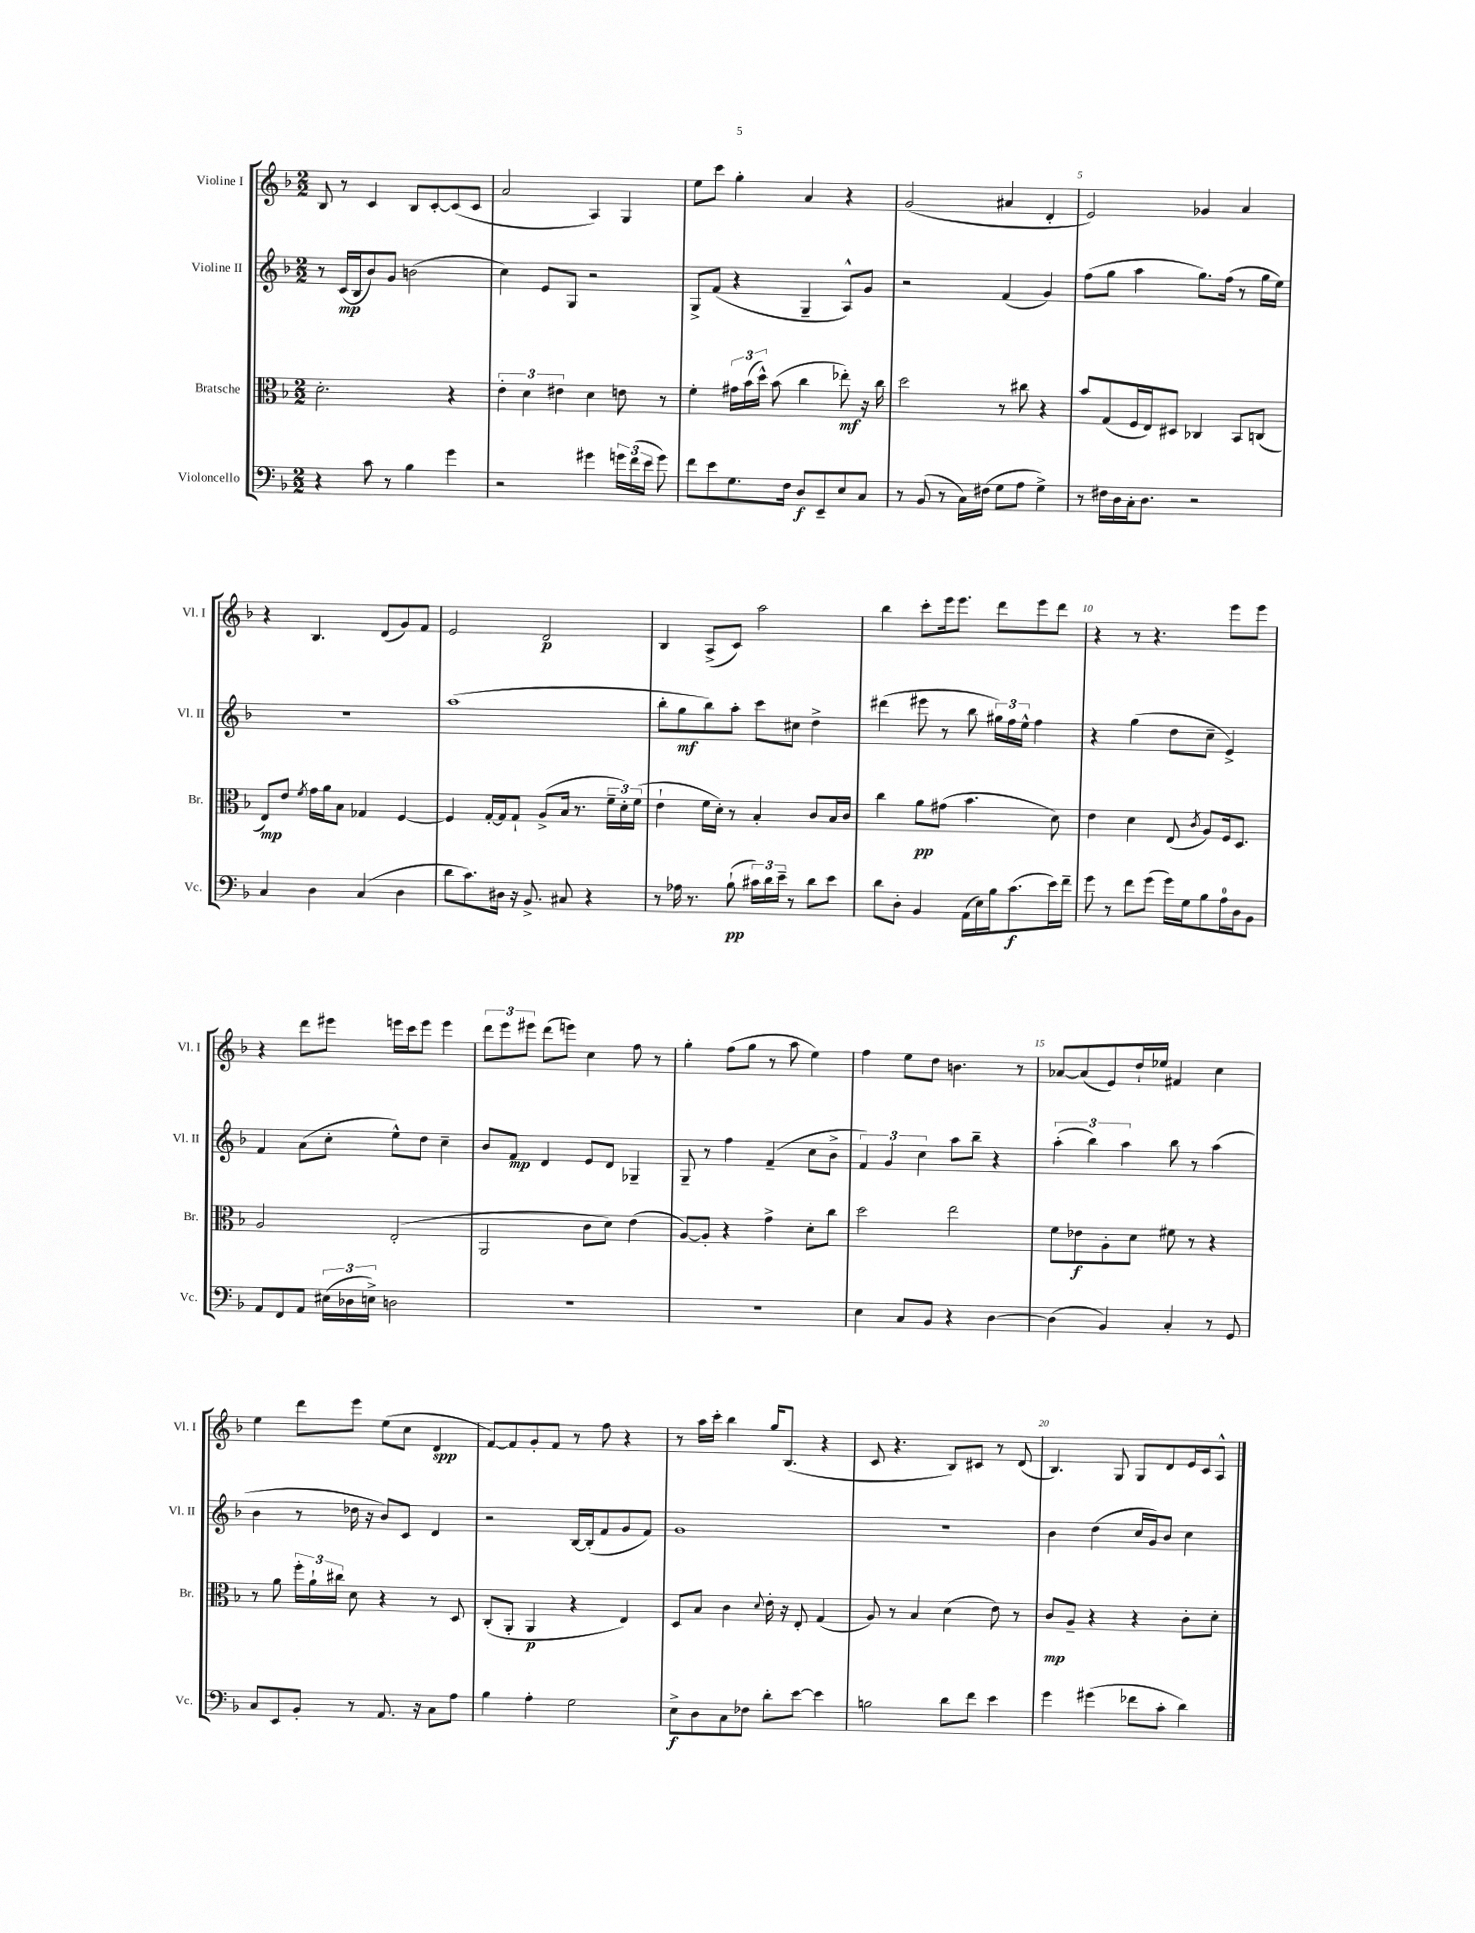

**kern	**kern	**kern	**kern
*staff4	*staff3	*staff2	*staff1
*clefF4	*clefC3	*clefG2	*clefG2
*k[b-]	*k[b-]	*k[b-]	*k[b-]
*M2/2	*M2/2	*M2/2	*M2/2
4r	2.d'	8r	8B-
.	.	(16c	8r
.	.	16B-	.
8c	.	8b-)	4c
8r	.	8g	.
4B-	.	(2b	8B-
.	.	.	[8c'
4g	4r	.	(8c]
.	.	.	8c
=	=	=	=
2r	6e'	4cc)	2a
.	6d	.	.
.	.	8e	.
.	6e#	.	.
.	.	8G	.
4g#	4d	2r	4A)
24g	8e	.	4G
(24f	.	.	.
24e	.	.	.
8g)	8r	.	.
=	=	=	=
8f	4f'	8G^	8ee
8e	.	(8f	8ccc
8.G	24g#	4r	4gg'
.	(24b-	.	.
.	24dd^^)	.	.
.	(8b-	.	.
16F	.	.	.
8D	4cc	4G~	4a
8EE~	.	.	.
8E	8ee-')	8A^^)	4r
8C	16r	8g	.
.	16cc	.	.
=	=	=	=
8r	2dd	2r	(2g
(8BB-	.	.	.
8r	.	.	.
16C)	.	.	.
(16F#	.	.	.
8G	8r	(4f	4a#
8A	8cc#	.	.
4G^)	4r	4g)	4d'
=	=	=	=
8r	8b-	(8ff	2e)
16F#	(8G	8gg	.
16D	.	.	.
16C'	16F	4aa	.
8.D	16E)	.	.
.	8D#	.	.
2r	4C-	8.gg)	4g-
.	.	(16ff	.
.	8BB-	8r	4a
.	(8C	16gg	.
.	.	16ee)	.
=	=	=	=
4C	8E)	1r	4r
.	8e	.	.
.	8qf	.	.
4D	16g	.	4.B-
.	16a	.	.
.	8B-	.	.
(4C	4G-	.	.
.	.	.	(8d
4D	[4F	.	8g)
.	.	.	8f
=	=	=	=
8d	4F]	(1aa	2e
8.c)	.	.	.
.	[16G'	.	.
16D#	16G]	.	.
16r	8G`	.	.
8.BB-^	.	.	.
.	(8A^	.	2d
8C#	16B-	.	.
.	8.r	.	.
4r	.	.	.
.	24f~	.	.
.	24d')	.	.
.	(24f	.	.
=	=	=	=
8r	4e`	8bb-'	4B-
16A-	.	8gg	.
8.r	.	.	.
.	16f	8bb-)	(8A^
.	16d')	.	.
(8B-`	8r	8aa'	8c)
24c#)	4B-'	8ccc	2aa
24d	.	.	.
24e~	.	.	.
8r	.	8cc#	.
8d	8c	4dd^	.
8e	16B-	.	.
.	16c	.	.
=	=	=	=
8d	4cc	(4ddd#	4bb-
8D'	.	.	.
4BB-	8a	8eee#	8ccc'
.	(8g#	8r	16eee
.	.	.	8.eee
(16AA	4.b-	8bb-	.
16E)	.	.	.
16B-	.	24gg#)	8ddd
.	.	24ff	.
(8.c	.	.	.
.	.	24ee^^	.
.	.	4ff	8eee
16e)	8d)	.	8ddd
16f~	.	.	.
=	=	=	=
8g	4e	4r	4r
8r	.	.	.
8f	4d	(4gg	8r
(8g	.	.	4.r
16g)	(8E	8dd	.
16G	.	.	.
.	8qc	.	.
8B-	8A)	8cc~	.
16A	16F	4e^)	8eee
16D	8.D	.	.
8BB-	.	.	8eee
=	=	=	=
8AA	2A	4f	4r
8FF	.	.	.
8AA	.	(8a	8ddd
(24E#	.	8cc'	8eee#
24D-	.	.	.
24E^)	.	.	.
2D	(2E'	8ee^^)	16eee
.	.	.	16ccc
.	.	8dd	8eee
.	.	4cc~	4eee
=	=	=	=
1r	2AA	8b-	12ddd
.	.	.	12eee
.	.	8f	.
.	.	.	12eee#
.	.	4d	(8ddd
.	.	.	8eee)
.	8c	8e	4cc
.	8d)	8d	.
.	(4e	4G-~	8ff
.	.	.	8r
=	=	=	=
1r	[8A)	8G~	4gg'
.	8A']	8r	.
.	4r	4ff	(8ff
.	.	.	8gg
.	4g^	(4f~	8r
.	.	.	8aa
.	8d'	8cc	4ee)
.	8cc	8b-^	.
=	=	=	=
4E	2dd	6f)	4ff
.	.	6g	.
8C	.	.	8ee
.	.	6cc	.
8BB-	.	.	8dd
4r	2ee	8aa	4.b
.	.	8bb-~	.
[4D	.	4r	.
.	.	.	8r
=	=	=	=
(4D]	8f	(6aa'	[8a-
.	8e-	.	(8a-]
.	.	6bb-)	.
4BB-)	8A'	.	8e)
.	.	6aa	.
.	8d	.	16dd`
.	.	.	16ee-
4C'	8f#	8bb-	4f#
.	8r	8r	.
8r	4r	(4aa	4cc
8GG	.	.	.
=	=	=	=
8C	8r	4b-	4ee
8EE	8a	.	.
8BB-'	24ff'	8r	8ddd
.	24a`	.	.
.	24cc#	.	.
8r	8d	16dd-	8eee
.	.	16r	.
8.AA	4r	8b-)	(8ee
.	.	8c	8cc
16r	.	.	.
8C	8r	4d	4d
8A	8D	.	.
=	=	=	=
4B-	(8C'	2r	[8f)
.	8AA'	.	8f]
4A'	4AA	.	8g'
.	.	.	8f
2G	4r	[16B-	8r
.	.	(16B-']	.
.	.	8f	8ff
.	4E)	8g	4r
.	.	8f)	.
=	=	=	=
8E^	8D	1g	8r
8D	8B-	.	16aa
.	.	.	16ccc'
8C	4c	.	4bb-
8F-	.	.	.
.	8qqd	.	.
8d'	16e'	.	16gg
.	16r	.	(8.B-
[8e	8E'	.	.
4e]	(4G	.	4r
=	=	=	=
2B	8A)	1r	8c
.	8r	.	4.r
.	4B-	.	.
8d	(4d	.	8B-)
8f	.	.	8c#
4e	8e)	.	8r
.	8r	.	(8d
=	=	=	=
4g	8c	4b-	4.B-)
.	8A~	.	.
(4g#	4r	(4dd	.
.	.	.	8G
8f-	4r	16cc	8G
.	.	16g)	.
8c'	.	8b-	8d
4d)	8c'	4cc	16e
.	.	.	16c
.	8d'	.	8A^^
==	==	==	==
*-	*-	*-	*-
